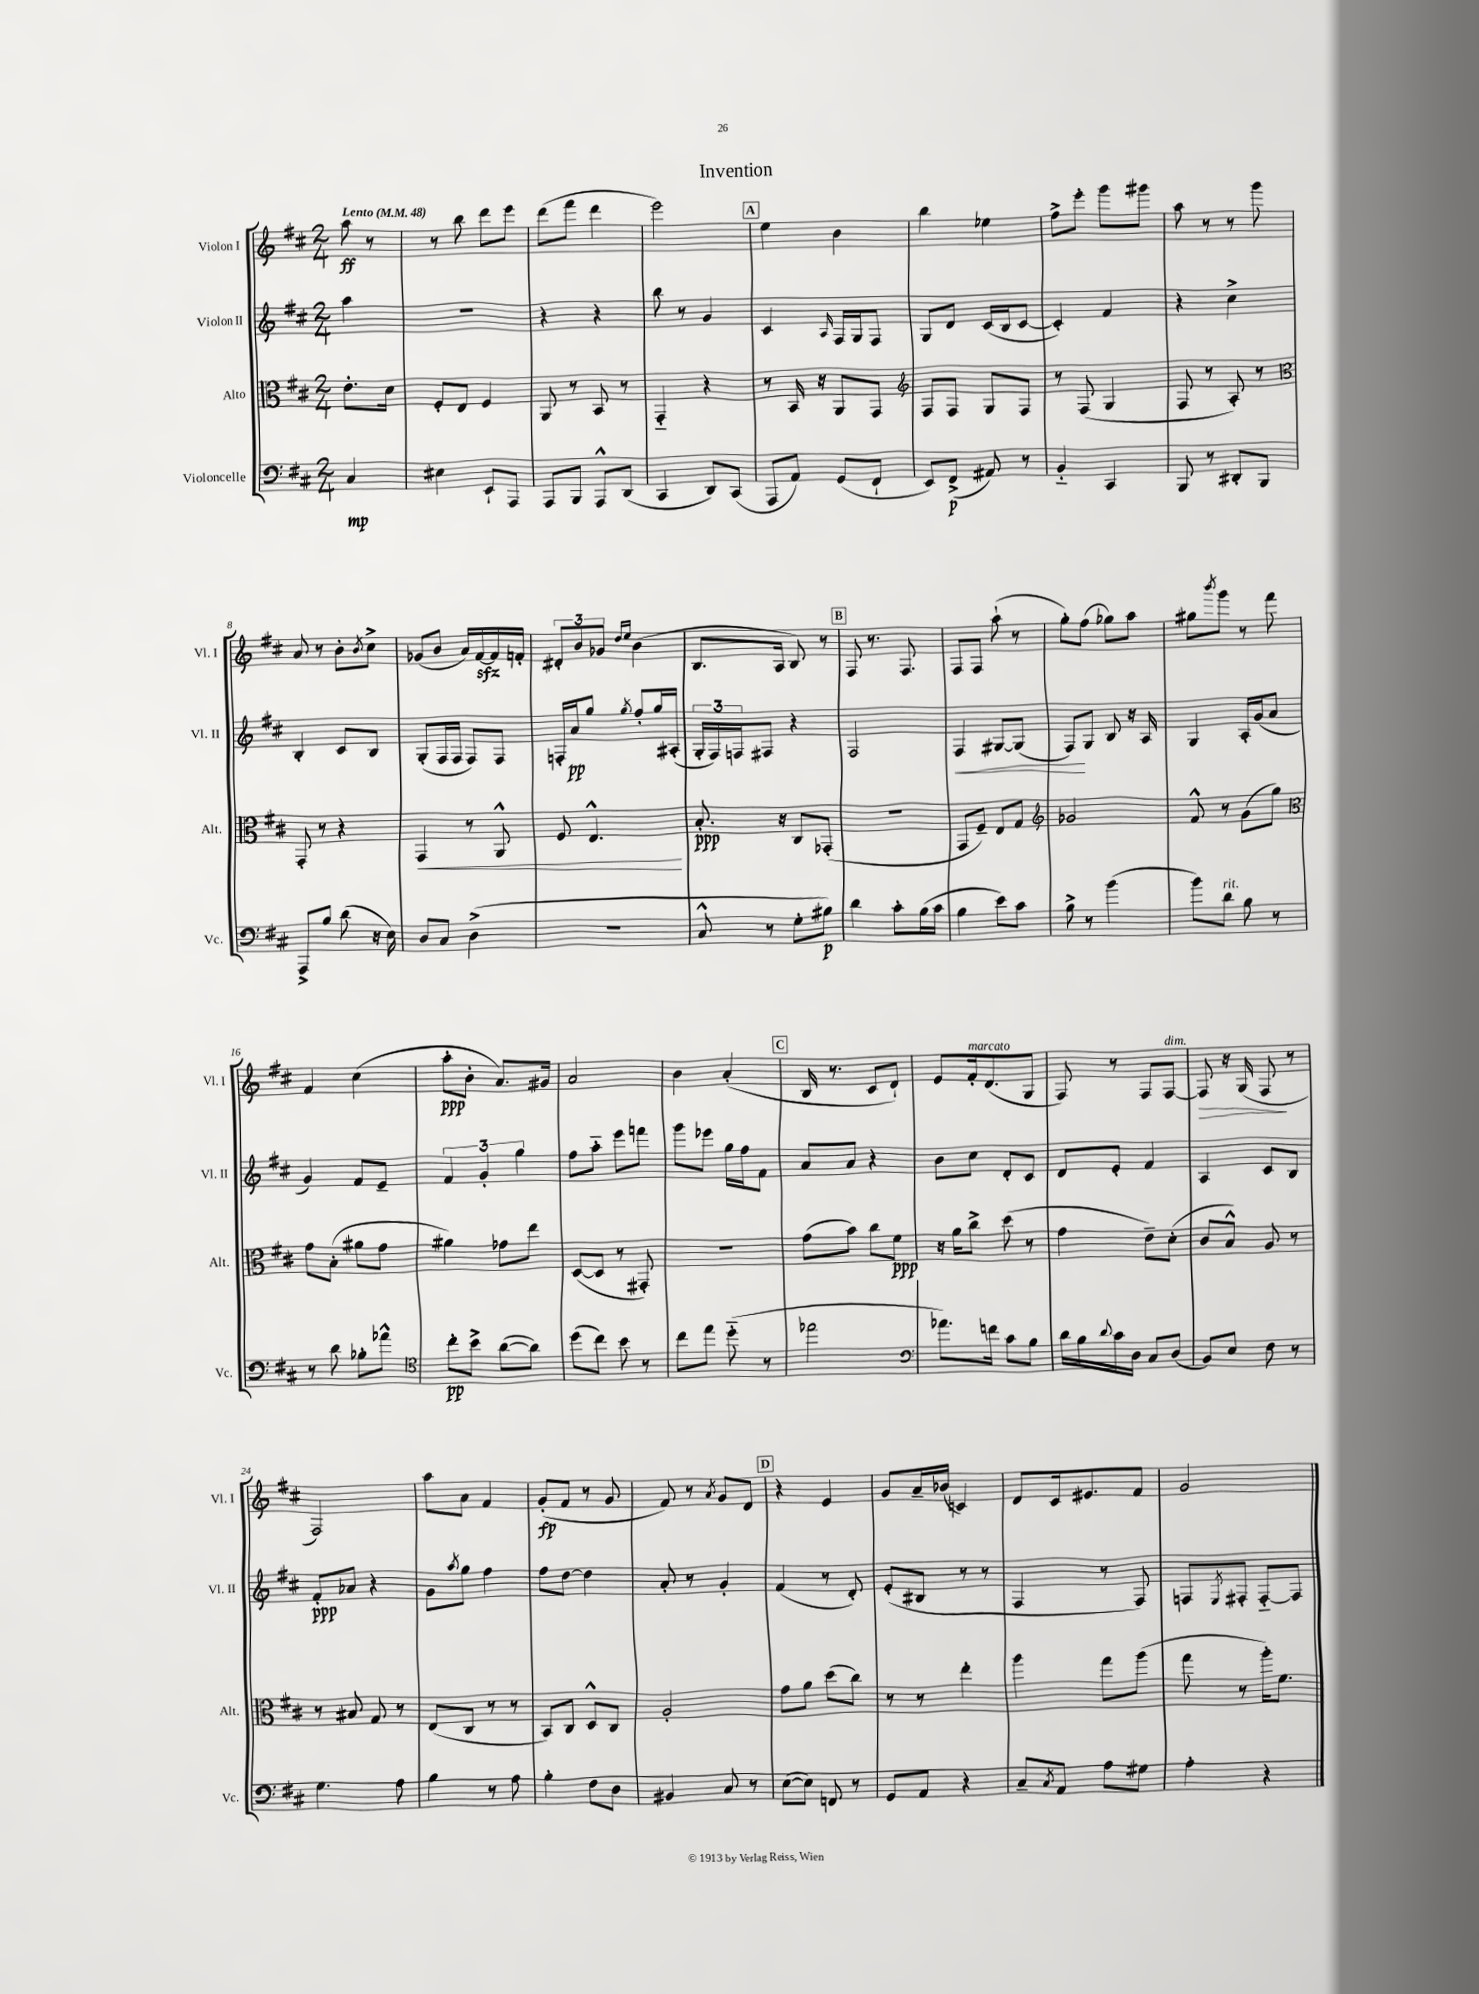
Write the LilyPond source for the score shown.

\header { title = "Invention" }
<<
\new StaffGroup <<
\new Staff = "s0" \with { instrumentName = "Violon I" shortInstrumentName = "Vl. I" } {
    \clef treble \key d \major \numericTimeSignature \time 2/4 \partial 4 \tempo "Lento" 4 = 48
    a''8\ff r8 |
    r8 b''8 d'''8 e'''8 |
    d'''8( fis'''8 d'''4 |
    e'''2) |
    \mark \markup { \box "A" } e''4 b'4 |
    b''4 ees''4 |
    fis''8-> e'''8-. g'''8 gis'''8 |
    a''8 r8 r8 g'''8 |
    a'8 r8 b'8-. \acciaccatura { b'8 } cis''8-> |
    ges'8( b'8 a'16) fis'16~\sfz fis'16 f'16-. |
    \tuplet 3/2 { dis'8-. b'8 ges'8 } \grace { d''16 e''16 } b'4( |
    b8. a16 b8) r8 |
    \mark \markup { \box "B" } fis8 r8. fis8. |
    fis8 fis8 a''8-!( r8 |
    g''8-.) fis''8( ges''8) a''8 |
    gis''8 \acciaccatura { b'''8 } g'''8 r8 fis'''8 |
    fis'4 cis''4( |
    a''8-.\ppp b'8-. a'8.) gis'16 |
    a'2 |
    b'4 a'4-.( |
    \mark \markup { \box "C" } b16 r8. cis'8 d'8-!) |
    e'8 fis'16-.^\markup { \italic "marcato" } d'8.( g8 |
    fis8) r8 fis8 fis8~^\markup { \italic "dim." } |
    fis8\> r16 g16( fis8\! r8 |
    fis2) |
    a''8 a'8 fis'4 |
    g'8-.\fp( fis'8 r8 g'8 |
    fis'8) r8 \acciaccatura { a'8 } g'8 d'8 |
    \mark \markup { \box "D" } r4 e'4 |
    g'8 a'16-- bes'16( c'4) |
    d'8 cis'16 eis'8. fis'8 |
    g'2 \bar "|." |
}
\new Staff = "s1" \with { instrumentName = "Violon II" shortInstrumentName = "Vl. II" } {
    \clef treble \key d \major \numericTimeSignature \time 2/4 \partial 4
    a''4 |
    R2 |
    r4 r4 |
    b''8 r8 g'4 |
    \mark \markup { \box "A" } cis'4 \grace { a16 } fis16 g16 fis8 |
    g8 d'8 cis'16( b16 cis'8~ |
    cis'4-.) fis'4 |
    r4 cis''4-> |
    b4-. cis'8 b8 |
    g8-.( fis16 fis16 fis8) fis8 |
    f16-. a'16\pp g''8 \acciaccatura { g''8 } fis''8-. g''16 ais16-.( |
    \tuplet 3/2 { g16-. fis16) f16 } fis8 r4 |
    \mark \markup { \box "B" } fis2 |
    fis4\< gis8~ gis8( |
    fis8\!) g8 b8 r16 a16 |
    g4 a16-. g'16( a'8 |
    g'4) fis'8 e'8-- |
    \tuplet 3/2 { fis'4 g'4-. g''4 } |
    fis''8 a''8-_ e'''8 f'''8 |
    g'''8 ees'''8 g''16 fis''16 fis'8 |
    \mark \markup { \box "C" } a'8 a'8 r4 |
    b'8 cis''8 d'8-. cis'8 |
    d'8 e'8-. fis'4 |
    a4 cis'8 b8 |
    fis'8-.\ppp aes'8 r4 |
    g'8 \acciaccatura { a''8 } g''8 fis''4 |
    fis''8 d''8~ d''4 |
    a'8-. r8 g'4-. |
    \mark \markup { \box "D" } fis'4( r8 d'8-.) |
    e'8-.( bis8 r8 r8 |
    fis4 r8 fis8) |
    f8 \acciaccatura { e8 } fis8-. fis8~-_ fis8 \bar "|." |
}
\new Staff = "s2" \with { instrumentName = "Alto" shortInstrumentName = "Alt." } {
    \clef alto \key d \major \numericTimeSignature \time 2/4 \partial 4
    e'8.-. d'16 |
    fis8-. e8 fis4 |
    a,8 r8 b,8 r8 |
    g,4-_ r4 |
    \mark \markup { \box "A" } r8 b,16 r16 a,8 g,8 |
    \clef treble fis8 fis8 g8 fis8 |
    r8 fis8( g4 |
    fis8 r8 a8-.) r8 |
    \clef alto g,8-. r8 r4 |
    g,4\< r8 a,8-^ |
    fis8 e4.-^\! |
    b8.-.\ppp r16 cis8 ges,8-.( |
    \mark \markup { \box "B" } r2 |
    g,8 fis8--) e8 g8 |
    \clef treble ges'2 |
    fis'8-^ r8 g'8( g''8) |
    \clef alto g'8 b8-.( ais'8 g'8 |
    ais'4) ges'8 e''8 |
    d8~( d8 r8 gis,8-.) |
    R2 |
    \mark \markup { \box "C" } g'8( b'8) cis''8 fis'8\ppp |
    r16 a'16 cis''8-> d''8( r8 |
    g'4 e'8--) d'8-.( |
    cis'8 b8-^) a8 r8 |
    r8 bis8 g8 r8 |
    e8( cis8 r8 r8 |
    b,8) cis8 d8-^ cis8 |
    a2-. |
    \mark \markup { \box "D" } g'8 a'8 d''8( cis''8) |
    r8 r8 e''4-. |
    a''4 g''8 a''8( |
    g''8 r8 a''16-.) fis'8. \bar "|." |
}
\new Staff = "s3" \with { instrumentName = "Violoncelle" shortInstrumentName = "Vc." } {
    \clef bass \key d \major \numericTimeSignature \time 2/4 \partial 4
    cis4\mp |
    eis4 e,8-! a,,8 |
    a,,8 b,,8 a,,8-^ d,8( |
    cis,4 d,8) cis,8( |
    \mark \markup { \box "A" } a,,8 a,8) g,8( fis,8-! |
    e,8) fis,8->\p( ais,8) r8 |
    b,4-_ cis,4 |
    b,,8 r8 dis,8-. b,,8 |
    a,,8-> b8 d'8( r16 e16) |
    d8 cis8 d4->( |
    R2 |
    cis8-^ r8 g8-. bis8\p) |
    \mark \markup { \box "B" } d'4 cis'8-. b16( cis'16 |
    b4 e'8) cis'8 |
    b8-> r8 b'4( |
    b'8) d'8^\markup { \italic "rit." } b8 r8 |
    r8 d'8 bes8-. aes'8-^ |
    \clef tenor cis''8-.\pp b'8-> a'8~( a'8) |
    d''8( cis''8) b'8 r8 |
    cis''8 e''8 d''8-_( r8 |
    \mark \markup { \box "C" } ees''2 |
    \clef bass aes'8.) f'16 cis'8 b8 |
    d'16 b16 \appoggiatura { d'8 } cis'16 d16 cis8 d8( |
    b,8) e8 fis8 r8 |
    g4. a8 |
    b4 r8 a8 |
    b4-. fis8 d8 |
    bis,4 cis8 r8 |
    \mark \markup { \box "D" } e8~( e8) f,8 r8 |
    g,8 a,8 r4 |
    cis8-- \acciaccatura { cis8 } a,8 a8 gis8 |
    a4-. r4 \bar "|." |
}
>>
>>
